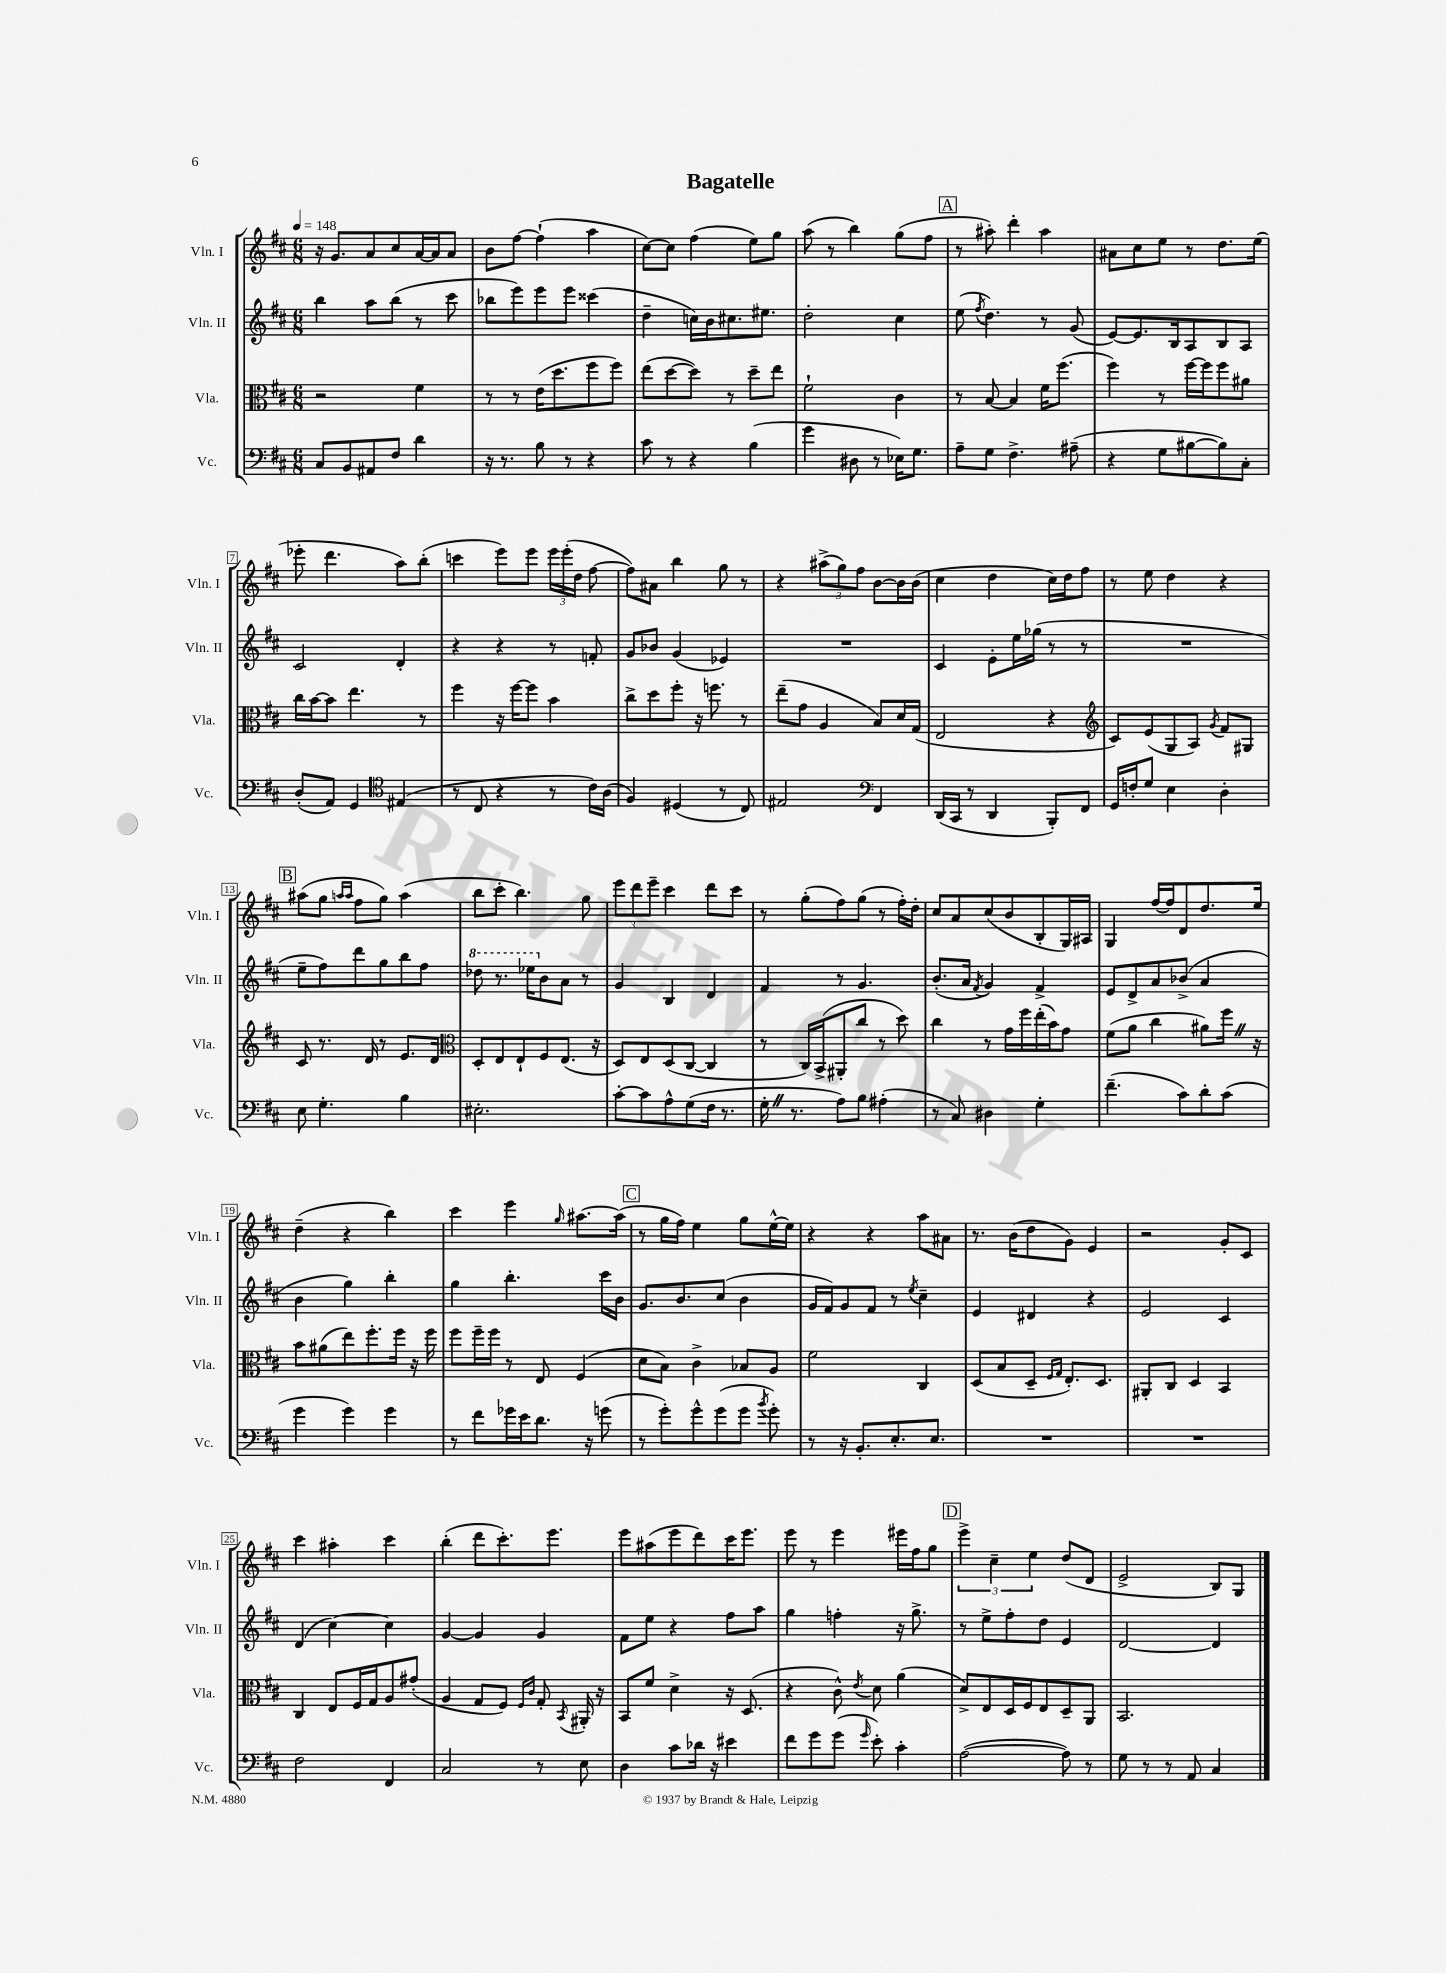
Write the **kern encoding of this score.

**kern	**kern	**kern	**kern
*staff4	*staff3	*staff2	*staff1
*clefF4	*clefC3	*clefG2	*clefG2
*k[f#c#]	*k[f#c#]	*k[f#c#]	*k[f#c#]
*M6/8	*M6/8	*M6/8	*M6/8
*MM148	*MM148	*MM148	*MM148
8C#	2r	4bb	16r
.	.	.	8.g
8BB	.	.	.
8AA#	.	8aa	8a
8F#	.	(8bb	8cc#
4d	4f#	8r	[16a
.	.	.	16a]
.	.	8ccc#	8a
=	=	=	=
16r	8r	8bb-	8b
8.r	.	.	.
.	8r	8eee)	[8ff#
8B	(16e	8eee	(4ff#`]
.	8.dd	.	.
8r	.	8eee	.
4r	8ff#	(4ccc##	4aa
.	8ff#)	.	.
=	=	=	=
8c#	(8ee	4dd~	[8cc#)
8r	[8dd	.	8cc#]
4r	8dd])	16cc)	(4ff#
.	.	16b	.
.	8r	8.cc#	.
(4B	8dd~	.	8ee)
.	.	8.ee#	.
.	8ee	.	8gg
=	=	=	=
4g	2f#`	2dd'	(8aa
.	.	.	8r
8D#	.	.	4bb)
8r	.	.	.
16E-)	4c#	4cc#	(8gg
8.G	.	.	.
.	.	.	8ff#
=	=	=	=
8A~	8r	(8ee	8r
.	.	8qff#	.
8G	[8B	4.dd)	8aa#')
4.F#^	4B]	.	4ddd'
.	16f#	8r	4aa#
.	(8.ff#	.	.
(8A#~	.	(8g	.
=	=	=	=
4r	4ff#)	[8e)	8a#
.	.	8.e]	8cc#
8G	8r	.	8ee
.	.	16B	.
[8B#	[16ff#	8A	8r
.	16ff#]	.	.
8B#])	8ff#	8B	8.dd
8C#'	8a#	8A	.
.	.	.	(16ee
=	=	=	=
(8D'	16cc#	2c#	8eee-'
.	[16b	.	.
8AA)	8b]	.	4.ddd
4GG	4.ee	.	.
*clefC4	*	*	*
(4E#	.	4d'	8aa)
.	8r	.	(8bb'
=	=	=	=
8r	4ff#	4r	4ccc
8C#	.	.	.
4r	16r	4r	8eee)
.	[16ff#	.	.
.	8ff#]	.	8eee
8r	4b	8r	24eee
.	.	.	(24eee'
.	.	.	24dd
16c#)	.	8f'	[8ff#
(16A	.	.	.
=	=	=	=
4F#)	8cc#^	8g	8ff#])
.	8dd	8b-	8a#
(4D#	8ff#'	(4g	4bb
.	16r	.	.
.	8.ff	.	.
8r	.	4e-)	8gg
8C#)	8r	.	8r
=	=	=	=
2E#	(8ee~	2.r	4r
.	8g	.	.
.	4A	.	(12aa#^
.	.	.	12gg)
.	.	.	12ff#
*clefF4	*	*	*
4FF#	8B)	.	[8b
.	16d	.	16b]
.	(16G	.	(16b
=	=	=	=
(16DD	2E	4c#	4cc#
16CC#	.	.	.
8r	.	.	.
4DD	.	8e'	4dd
.	.	16ee	.
.	.	(16gg-	.
8BBB')	4r	8r	16cc#)
.	.	.	16dd
8FF#	.	8r	8ff#
=	=	=	=
*	*clefG2	*	*
16GG	8c#)	2.r	8r
16F'	.	.	.
8G	(8e	.	8ee
4E	8G	.	4dd
.	8A)	.	.
.	8qg	.	.
4D'	8f#	.	4r
.	8G#	.	.
=	=	=	=
8E	8c#	8ee~	(8aa#
4.G'	8.r	8ff#)	8gg
.	.	.	16qqaa
.	.	.	16qqaa
.	.	8ddd	8ff#
.	16d	.	.
.	8r	8gg	8gg)
4B	8.e	8bb	(4aa
.	.	8ff#	.
.	16d	.	.
=	=	=	=
*	*clefC3	*	*
2.E#'	8D'	8ddd-	8bb
.	8E	8.r	8ccc#'
.	8E`	.	4.bb)
.	.	16eee-	.
.	8F#	8b	.
.	(8.E	8a	.
.	.	8r	8gg
.	16r	.	.
=	=	=	=
[8c#'	8D)	4g	12eee
.	.	.	12ddd
8c#]	8E	.	.
.	.	.	12eee~
8A^^	(8D	4B	4ccc#
(8G	[8C#	.	.
16F#	4C#]	4d	8ddd
8.r	.	.	.
.	.	.	8ccc#
=	=	=	=
16G'	8r	4f#	8r
8.r	.	.	.
.	16C#)	.	(8gg'
.	(16BB^	.	.
8A)	8AA#'	8r	8ff#)
8B	8cc#	4.g	(8gg
(4A#'	8r	.	8r
.	8dd)	.	16ff#')
.	.	.	16dd'
=	=	=	=
8r	4cc#	(8.b'	8cc#
8C#)	.	.	8a
.	.	16a	.
.	.	8qf#	.
4D#	8r	4g)	(8cc#
.	16g	.	8b
.	16ff#	.	.
4G'	(16ee'	4f#^	8B'
.	16b)	.	.
.	8g	.	16G)
.	.	.	16A#
=	=	=	=
(4.f#~	(8f#	8e	4G
.	8a	8d^	.
.	4cc#	8a	[16ff#
.	.	.	16ff#]
8c#)	.	(8b-^	8d
8d'	8a#)	4a	8.dd
(8c#	16ff#	.	.
.	16r	.	16ee
=	=	=	=
4g	8b	4b	(4dd~
.	(8a#	.	.
4g)	8ee)	4gg)	4r
.	8.ff#'	.	.
4g	.	4bb'	4bb)
.	16ff#	.	.
.	16r	.	.
.	16ff#	.	.
=	=	=	=
8r	8ff#	4gg	4ccc#
8f#	16ff#~	.	.
.	16ff#	.	.
16g-	8r	4.bb'	4eee
16e	.	.	.
8.d	8E	.	.
.	.	.	16qqgg
.	(4F#	.	[8.aa#
16r	.	.	.
(8g	.	16ccc#	.
.	.	16b	(16aa#]
=	=	=	=
8r	8d	8.g	8r
8g')	8B)	.	16gg
.	.	8.b	16ff#)
8g^^	4c#^	.	4ee
(8g	.	(8cc#	.
8g	8B-	4b	8gg
8qb	.	.	.
8g')	8A	.	[16ee^^
.	.	.	16ee]
=	=	=	=
8r	2f#	16g	4r
.	.	16f#)	.
16r	.	8g	.
8.BB'	.	.	.
.	.	8f#	4r
8.E'	.	8r	.
.	.	8qee	.
.	4C#	4cc#~	8aa
8.E	.	.	.
.	.	.	8a#
=	=	=	=
2.r	(8D	4e	8.r
.	8B	.	.
.	.	.	(16b
.	8D~	4d#	8dd
.	16qqF#	.	.
.	16qqG	.	.
.	8.E')	.	8g)
.	.	4r	4e
.	8.D	.	.
=	=	=	=
2.r	8AA#'	2e	2r
.	8C#	.	.
.	4D	.	.
.	4BB	4c#	8g'
.	.	.	8c#
=	=	=	=
2F#	4C#	(4d	4ccc#
.	8E	[4cc#)	4aa#'
.	16F#	.	.
.	16G	.	.
4FF#	8A	4cc#]	4ccc#
.	(8g#'	.	.
=	=	=	=
2C#	4A	[4g	(4bb'
.	8G	4g]	8ddd
.	8F#)	.	8.ccc#')
.	16qqF#	.	.
.	16qqc#	.	.
8r	8G'	4g	.
.	.	.	8.eee
.	8qBB	.	.
8E	16AA#'	.	.
.	16r	.	.
=	=	=	=
4D	8BB	8f#	8eee
.	8f#	8ee	(8aa#
8c#	4d^	4r	8eee
16d-	.	.	8ddd)
16r	.	.	.
4e#	16r	8ff#	16ccc#
.	(8.D	.	8.eee
.	.	8aa	.
=	=	=	=
8f#	4r	4gg	8eee
8g	.	.	8r
(8g	8c#^^)	4ff'	4eee
16qqg	8qe	.	.
8e')	8d	.	.
4c#'	(4a	16r	16eee#
.	.	8.gg^	16ff#
.	.	.	8gg
=	=	=	=
([2A	8d^)	8r	6eee^
.	8E	8ee^	.
.	.	.	6cc#~
.	16D	8ff#'	.
.	16F#	.	.
.	.	.	6ee
.	8E	8dd	.
8A])	8D~	4e	(8dd
8r	8AA	.	8d
=	=	=	=
8G	2.BB	[2d	2e^
8r	.	.	.
8r	.	.	.
8AA	.	.	.
4C#	.	4d]	8B)
.	.	.	8G
==	==	==	==
*-	*-	*-	*-
